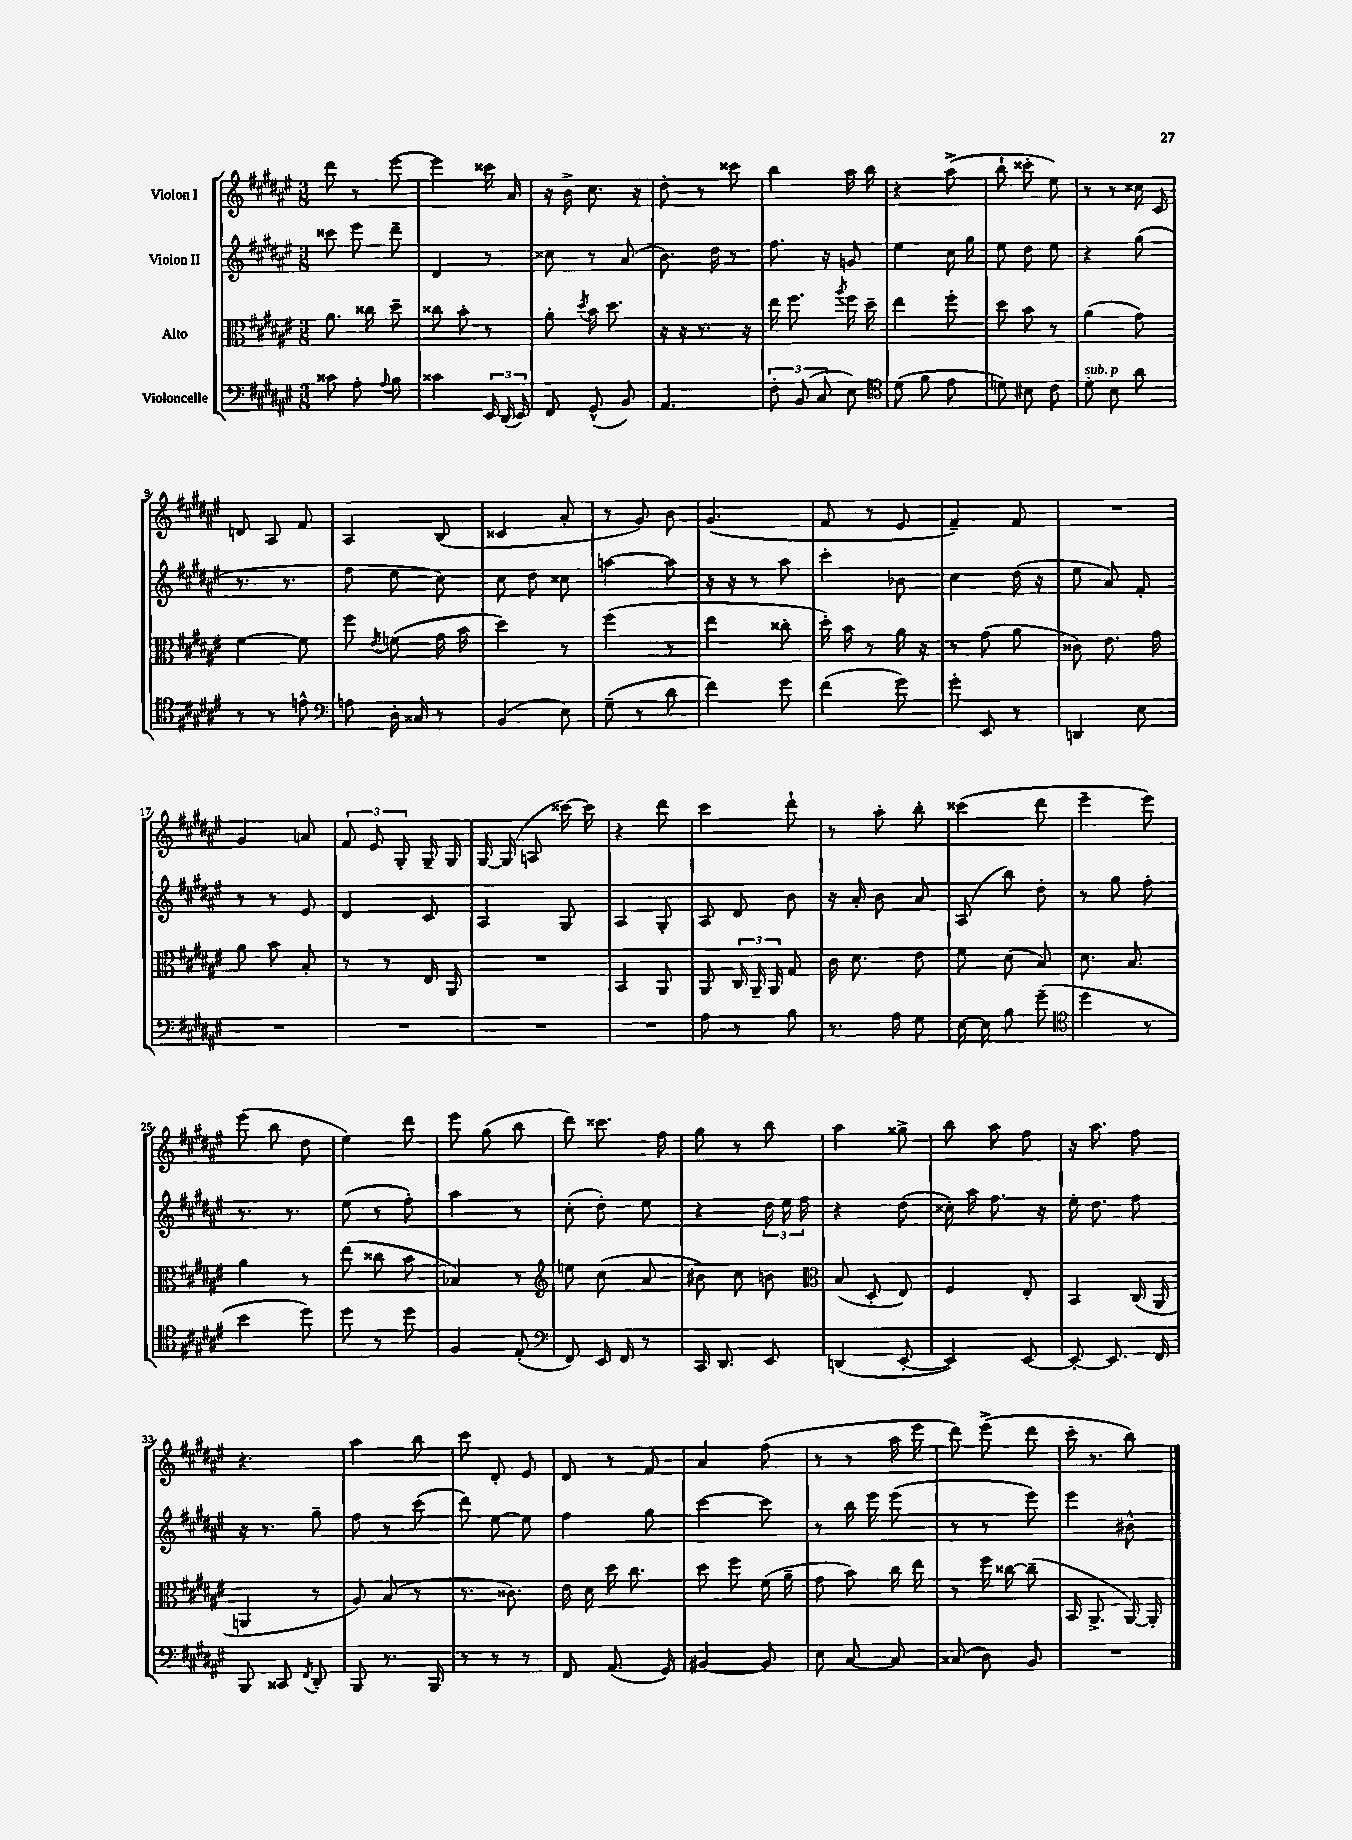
<<
\new StaffGroup <<
\new Staff = "s0" \with { instrumentName = "Violon I" } {
    \clef treble \key fis \major \numericTimeSignature \time 3/8
    \autoBeamOff dis'''8 r8 eis'''8~ |
    eis'''4 cisis'''16 ais'16 |
    r16 b'16-> cis''8. r16 |
    dis''8-. r8 cisis'''8 |
    b''4 ais''16 b''16 |
    r4 ais''8->( |
    b''8-! cisis'''8-. eis''8) |
    r8 r8 cisis''16 cis'16 |
    d'8 ais8 fis'8 |
    ais4 b8( |
    cisis'4 ais'8-. |
    r8 gis'8) b'8 |
    gis'4.( |
    fis'8 r8 eis'8 |
    fis'4--) fis'8 |
    R4. |
    gis'4 a'8 |
    \tuplet 3/2 { fis'8 eis'8 gis8-. } gis16-- gis16 |
    gis16~ gis16( a8 cisis'''16~) cisis'''16 |
    r4 dis'''8 |
    cis'''4 dis'''8-! |
    r8 ais''8-. b''8-. |
    cisis'''4( dis'''8 |
    eis'''4-- eis'''8) |
    eis'''8( b''8 dis''8 |
    eis''4) dis'''8 |
    eis'''8 gis''8( b''8 |
    dis'''8) cisis'''8. fis''16 |
    gis''8 r8 b''8 |
    ais''4 gisis''8-> |
    b''8 ais''8 fis''8 |
    r16 ais''8. fis''8 |
    r4. |
    ais''4 b''8 |
    cis'''8 dis'8-. eis'8 |
    dis'8 r8 fis'8 |
    ais'4 fis''8( |
    r8 r8 ais''16 eis'''16 |
    dis'''8) eis'''8->( dis'''8 |
    cis'''16-. r8. b''8) \bar "|." |
}
\new Staff = "s1" \with { instrumentName = "Violon II" } {
    \clef treble \key fis \major \numericTimeSignature \time 3/8
    \autoBeamOff cisis'''8 eis'''8 dis'''8-- |
    dis'4 r8 |
    cisis''8 r8 ais'8( |
    b'8.) dis''16 r8 |
    fis''8. r16 g'8 |
    eis''4 cis''16 gis''16 |
    eis''8 dis''8 eis''8 |
    r4 gis''8( |
    r8. r8. |
    fis''8 eis''8 cis''8) |
    cis''8 dis''8 cisis''8 |
    a''4~ a''8 |
    r16 r16 r8 ais''8 |
    cis'''4-. bes'8 |
    cis''4 dis''16( r16 |
    eis''8 ais'8) fis'8-. |
    r8 r8 eis'8 |
    dis'4 cis'8 |
    ais4 gis8 |
    ais4 gis8-. |
    ais8 dis'8 b'8 |
    r16 ais'16-. b'8 ais'8 |
    ais8( b''8) dis''8-. |
    r8 gis''8 fis''8-. |
    r8. r8. |
    eis''8( r8 fis''8-.) |
    ais''4 r8 |
    cis''8-.( dis''8-.) eis''8 |
    r4 \tuplet 3/2 { dis''16 eis''16 fis''16 } |
    r4 dis''8( |
    cisis''16-.) ais''16 fis''8. r16 |
    eis''16-. dis''8. fis''8 |
    r16 r8. gis''8-- |
    fis''8 r8 cis'''8( |
    dis'''8) eis''8~ eis''8 |
    fis''4 gis''8 |
    cis'''4~ cis'''8 |
    r8 b''16 eis'''16 eis'''8( |
    r8 r8 eis'''8) |
    eis'''4 bis'8-^ \bar "|." |
}
\new Staff = "s2" \with { instrumentName = "Alto" } {
    \clef alto \key fis \major \numericTimeSignature \time 3/8
    \autoBeamOff ais'8. cisis''16 dis''8-- |
    cisis''8 b'8-. r8 |
    ais'8-. \acciaccatura { dis''8 } b'16 dis''8. |
    r16 r16 r8. r16 |
    eis''16 fis''8. \acciaccatura { ais''8 } fis''16 dis''16-- |
    eis''4 fis''8-. |
    dis''8 b'8 r8 |
    ais'4( gis'8) |
    fis'4~ fis'8 |
    fis''8 \acciaccatura { eis'8 } f'8( gis'16 b'16 |
    dis''4) r8 |
    fis''4( r8 |
    eis''4 cisis''8-. |
    dis''16-.) b'16 r8 ais'16 r16 |
    r8 gis'8( ais'8 |
    cisis'8) eis'8. gis'16 |
    ais'8 b'8 b8-. |
    r8 r8 eis16 ais,16 |
    R4. |
    b,4 ais,8 |
    ais,8 \tuplet 3/2 { cis16 ais,16-- ais,16 } gis8 |
    cis'16 dis'8. eis'8 |
    fis'8 dis'8( b8) |
    dis'8. b8. |
    ais'4 r8 |
    eis''8( cisis''8 b'8 |
    bes4) r8 |
    \clef treble e''8 cis''8( ais'8 |
    bis'8) cis''8 b'8 |
    \clef alto b8( dis8-. eis8) |
    fis4 eis8-. |
    b,4 cis16( ais,16 |
    a,4 r8 |
    ais8) b8( r8 |
    r8. cisis'8.) |
    eis'16 dis'16 dis''16 cis''8. |
    dis''8 fis''8 fis'16( ais'16-- |
    gis'8 b'8) cis''16 eis''16 |
    r8 fis''16 cisis''16~ cisis''8--( |
    b,16 ais,8.-> ais,16~) ais,16-. \bar "|." |
}
\new Staff = "s3" \with { instrumentName = "Violoncelle" } {
    \clef bass \key fis \major \numericTimeSignature \time 3/8
    \autoBeamOff cisis'8 ais8-. \appoggiatura { ais8 } b8 |
    cisis'4 \tuplet 3/2 { eis,16 dis,16( eis,16) } |
    fis,8 gis,8-^( b,8) |
    ais,4. |
    \tuplet 3/2 { fis8-. b,8( cis8 } eis8) |
    \clef tenor dis'8( fis'8 eis'8 |
    d'8) bis8 cis'8 |
    dis'8-.^\markup { \italic "sub. p" } b8 ais'8 |
    r8 r8 e'8-^ |
    \clef bass a8 dis16-. cisis16 r8 |
    b,4( eis8) |
    gis8--( r8 dis'8 |
    fis'4) gis'8 |
    fis'4( gis'8) |
    gis'8-. eis,8 r8 |
    d,4 eis8 |
    R4. |
    R4. |
    R4. |
    R4. |
    ais8 r8 b8 |
    r8. ais16 gis8 |
    eis16~ eis16 b8 gis'8--( |
    \clef tenor dis''4 r8 |
    b'4 dis''8) |
    dis''8 r8 dis''8 |
    fis4 eis8-.( |
    \clef bass fis,8) eis,16 fis,16 r8 |
    cis,16 dis,8. eis,8 |
    d,4( eis,8~-. |
    eis,4) eis,8~ |
    eis,8~-. eis,8. fis,16 |
    b,,8 cisis,8 \acciaccatura { fis,8 } dis,8-. |
    b,,8 r8. b,,16 |
    r8 r8 r8 |
    fis,8 ais,8.( gis,16) |
    bis,4~ bis,8 |
    eis8 cis8~ cis8 |
    cisis8( dis8) b,8 |
    R4. \bar "|." |
}
>>
>>
